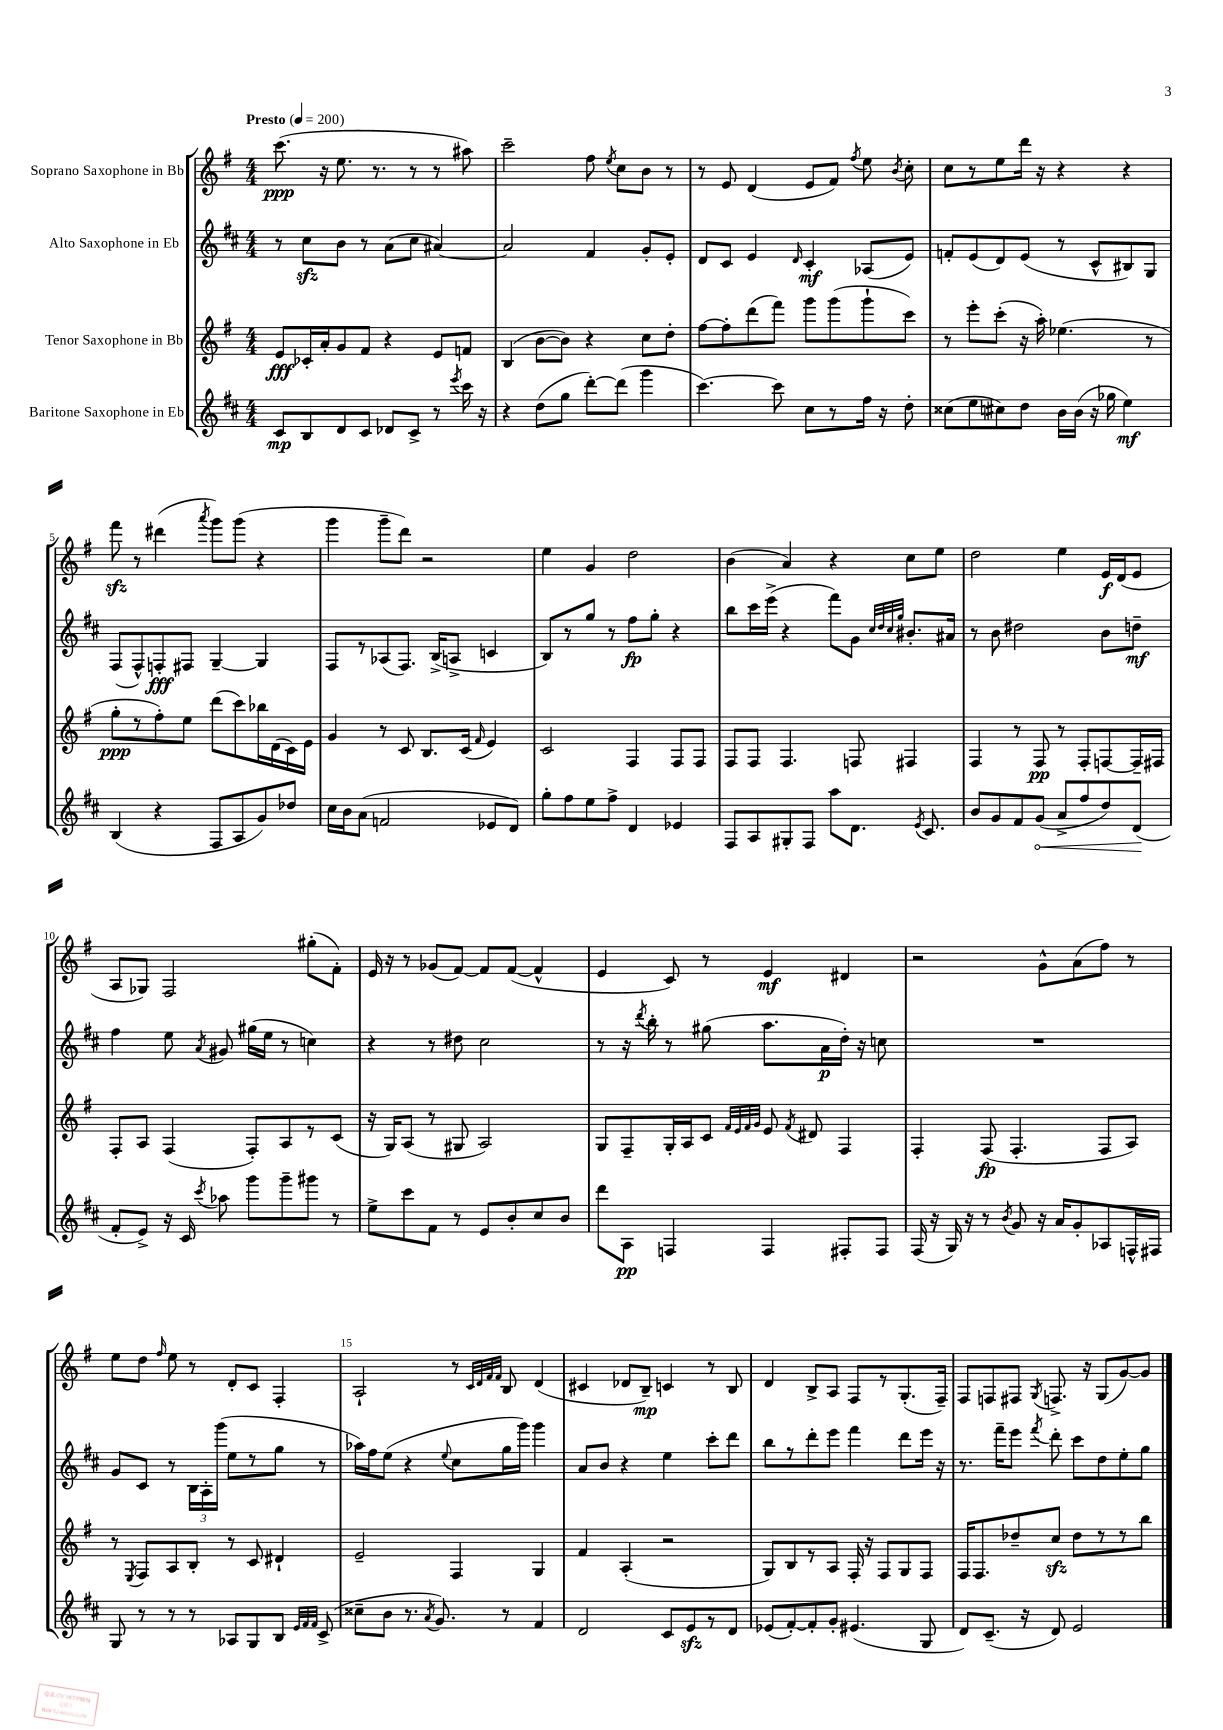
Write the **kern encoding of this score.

**kern	**kern	**kern	**kern
*staff4	*staff3	*staff2	*staff1
*clefG2	*clefG2	*clefG2	*clefG2
*k[f#c#]	*k[f#]	*k[f#c#]	*k[f#]
*M4/4	*M4/4	*M4/4	*M4/4
*MM200	*MM200	*MM200	*MM200
8c#/L	8e/L	8r	(8.ccc\
8B/	16c-'/L	8cc#\L	.
.	16a'/J	.	16r
8d/	8g/	8b\J	8.ee\
8c#/J	8f#/J	8r	.
.	.	.	8.r
8d-/L	4r	(8a\L	.
8c#^/J	.	8cc#\J	8r
8r	8e/L	[4a#/)	8r
8qeee/	.	.	.
16ccc#\	8f/J	.	8aa#\)
16r	.	.	.
=	=	=	=
4r	(4B/	2a#/]	2ccc~\
(8dd\L	[8b\L	.	.
8gg\J	8b\]J)	.	.
[8ddd'\L)	4r	4f#/	8ff#\
.	.	.	8qee/
(8ddd\]J	.	.	8cc\L
4ggg\	8cc\L	8g'/L	8b\J
.	8dd'\J	8e'/J	8r
=	=	=	=
[4.ccc#\)	[8ff#\L	8d/L	8r
.	8ff#'\]	8c#/J	8e/
.	(8ddd\	4e/	(4d/
8ccc#\]	8fff#\J)	.	.
.	.	16qqd/	.
8cc#\L	8ggg\L	4c#'/	8e/L
8r	(8ggg\	.	8f#/J)
.	.	.	8qff#/
16ff#\Jk	8ggg`\	(8A-/L	8ee\
16r	.	.	.
.	.	.	8qb/
8dd'\	8ccc\J)	8e/J)	8cc'\
=	=	=	=
(8cc##\L	8r	8f'/L	8cc\L
8ee\	8eee'\L	(8e/	8r
8cc#\)	(8ccc'\J	8d/)	8ee\
8dd\J	16r	(8e/J	16ddd\Jk
.	16aa'\)	.	16r
16b\LL	(4.ee-\	8r	4r
(16b\JJ	.	.	.
16r	.	8c#^^/L	.
16gg-\	.	.	.
4ee\)	.	8B#/)	4r
.	8r	8G/J	.
=	=	=	=
(4B/	8gg'\L	(8F#/L	8fff#\
.	8r	8F#^^/)	8r
4r	8ff#'\)	8F'/	(4ddd#\
.	8ee\J	8F#/J	.
.	.	.	8qaaa/
8F#/L	(8ddd\L	[4G~/	8ggg\L)
8A/	8ccc\)	.	(8ggg\J
8g/)	16bb-\L	4G/]	4r
.	(16d\	.	.
8dd-/J	16c\)	.	.
.	16e\JJ	.	.
=	=	=	=
16cc#\LL	4g/	8F#/L	4ggg\
16b\J	.	.	.
(8a\J	.	8r	.
2f/	8r	(8A-/	8ggg~\L
.	8c/	8.F#/J)	8ddd\J)
.	8.B/L	.	2r
.	.	(16B^/LK	.
.	.	8A^/J	.
.	(16c/Jk	.	.
.	16qqf#/	.	.
8e-/L	4e/)	4c/	.
8d/J)	.	.	.
=	=	=	=
8gg'\L	2c/	8B/L)	4ee\
8ff#\	.	8r	.
8ee\	.	8gg/J	4g/
8ff#^\J	.	8r	.
4d/	4F#/	8ff#\L	2dd\
.	.	8gg'\J	.
4e-/	8F#/L	4r	.
.	8F#/J	.	.
=	=	=	=
8F#/L	8F#/L	8bb\L	(4b\
8A/	8F#/J	16ccc#\L	.
.	.	(16eee^\JJ	.
8G#'/	4.F#/	4r	4a/)
8F#/J	.	.	.
8aa\L	.	8fff#\L)	4r
8.d\J	8F/	8g\J	.
.	.	32qqcc#/LLL	.
.	.	32qqdd/	.
.	.	32qqcc#/	.
.	.	32qqgg/JJJ	.
.	4F#/	8.b#'/L	8cc\L
8qe/	.	.	.
8.c#/	.	.	.
.	.	.	8ee\J
.	.	16a#/Jk	.
=	=	=	=
8b/L	4F#/	8r	2dd\
8g/	.	8b\	.
8f#/	8r	2dd#\	.
(8g/J	8F#/	.	.
8a^/L	8r	.	4ee\
8ff#/	8F#'/L	.	.
8dd/)	[8F/	8b\L	16e/LL
.	.	.	(16d/J
(8d/J	16F~/]L	8dd~\J	8e/J
.	16F#/JJ	.	.
=	=	=	=
8f#'/L	8F#'/L	4ff#\	8A/L
8e^/J)	8A/J	.	8G-/J)
16r	(4F#/	8ee\	2F#/
16c#/	.	.	.
8qccc#/	.	8qa/	.
8aa-\	.	8g#/	.
8ggg\L	8F#'/L)	(16gg#\LL	.
.	.	16ee\JJ	.
8ggg~\	8A/	8r	.
8ggg#\J	8r	4cc\)	(8gg#'\L
8r	(8c/J	.	8f#'\J)
=	=	=	=
8ee^\L	16r	4r	16e/
.	16G/LK)	.	16r
8ccc#\	(8A/J	.	8r
8f#\J	8r	8r	(8g-/L
8r	8G#/	8dd#\	[8f#/J)
8e/L	2A/)	2cc#\	8f#/]L
8b'/	.	.	([8f#/J
8cc#/	.	.	4f#^^/]
8b/J	.	.	.
=	=	=	=
8ddd\L	8G/L	8r	4e/
8A\J	8F#~/	16r	.
.	.	8qddd/	.
.	.	16bb'\	.
4F/	16G'/L	8r	8c/)
.	16A/J	.	.
.	8c/J	(8gg#\	8r
.	32qqf#/LLL	.	.
.	32qqe/	.	.
.	32qqf#/	.	.
.	32qqg/JJJ	.	.
4F/	8e/	8.aa\L	4e/
.	8qf#/	.	.
.	8d#/	.	.
.	.	16a\L	.
8F#'/L	4F#/	16dd'\JJ)	4d#/
.	.	16r	.
8F#/J	.	8cc\	.
=	=	=	=
(16F#/	4F#'/	1r	2r
16r	.	.	.
16G/)	.	.	.
16r	.	.	.
8r	(8F#/	.	.
8qb/	.	.	.
8g/	4.F#'/	.	.
16r	.	.	8g^^\L
16a/LK	.	.	.
8g'/	.	.	(8a\
8A-/	8F#/L	.	8ff#\J)
16F^^/L	8A/J)	.	8r
16F#/JJ	.	.	.
=	=	=	=
8G/	8r	8g/L	8ee\L
.	8qE/	.	.
8r	8F#/L	8c#/J	8dd\J
.	.	.	16qqff#/
8r	8A/	8r	8ee\
8r	8B'/J	24B\LL	8r
.	.	24A'\	.
.	.	(24ggg\JJ	.
8A-/L	8r	8ee\L	8d'/L
8G/	8c/	8r	8c/J
8B/J	4d#`/	8gg\J	4F#'/
32qqe/LLL	.	.	.
32qqf#/	.	.	.
32qqf#/JJJ	.	.	.
(8c#^/	.	8r	.
=	=	=	=
8cc##~\L	2e~/	16aa-\LL)	2A`/
.	.	16ff#\J	.
8b\J	.	(8ee\J	.
8.r	.	4r	.
8qa/	.	.	.
8.g/)	.	.	.
.	.	8qqee/	.
.	4F#/	8cc#\L	8r
.	.	.	32qqc/LLL
.	.	.	32qqd/
.	.	.	32qqf#/
.	.	.	32qqf#/JJJ
8r	.	16gg\L	8B/
.	.	16ggg\JJ)	.
4f#/	4G/	4ggg\	(4d/
=	=	=	=
2d/	4f#/	8a/L	4c#/
.	.	8b/J	.
.	(4A'/	4r	8d-/L
.	.	.	8B~/J)
8c#/L	2r	4ee\	4c/
8e/	.	.	.
8r	.	8ccc#'\L	8r
8d/J	.	8ddd\J	8B/
=	=	=	=
(8e-/L	8G/L)	8bb\L	4d/
[8f#'/)	8B/	8r	.
8f#'/]	8r	8ddd'\	8B^/L
8g'/J	8A/J	8eee\J	8A/J
(4.e#/	16F#'/	4fff#\	8F#/L
.	16r	.	.
.	8F#/L	.	8r
.	8G/	8ddd\L	(8.G'/
8G/	8F#/J	16eee\Jk	.
.	.	16r	16F#~/Jk)
=	=	=	=
8d/L)	16F#/LK	8.r	8F#/L
.	8.F#/	.	.
(8.c#~/J	.	.	8F/
.	.	16fff#~\LK	.
.	8dd-~/	8eee\J	8F#/J
16r	.	.	.
.	.	8qfff#/	8qG/
8d/)	8cc/J	8ddd'\	8.F^/
2e/	8dd-\L	8ccc#\L	.
.	.	.	16r
.	8r	8dd\	(8G/L
.	8r	8ee'\	[8g/)
.	8bb\J	8gg\J	8g/]J
==	==	==	==
*-	*-	*-	*-
